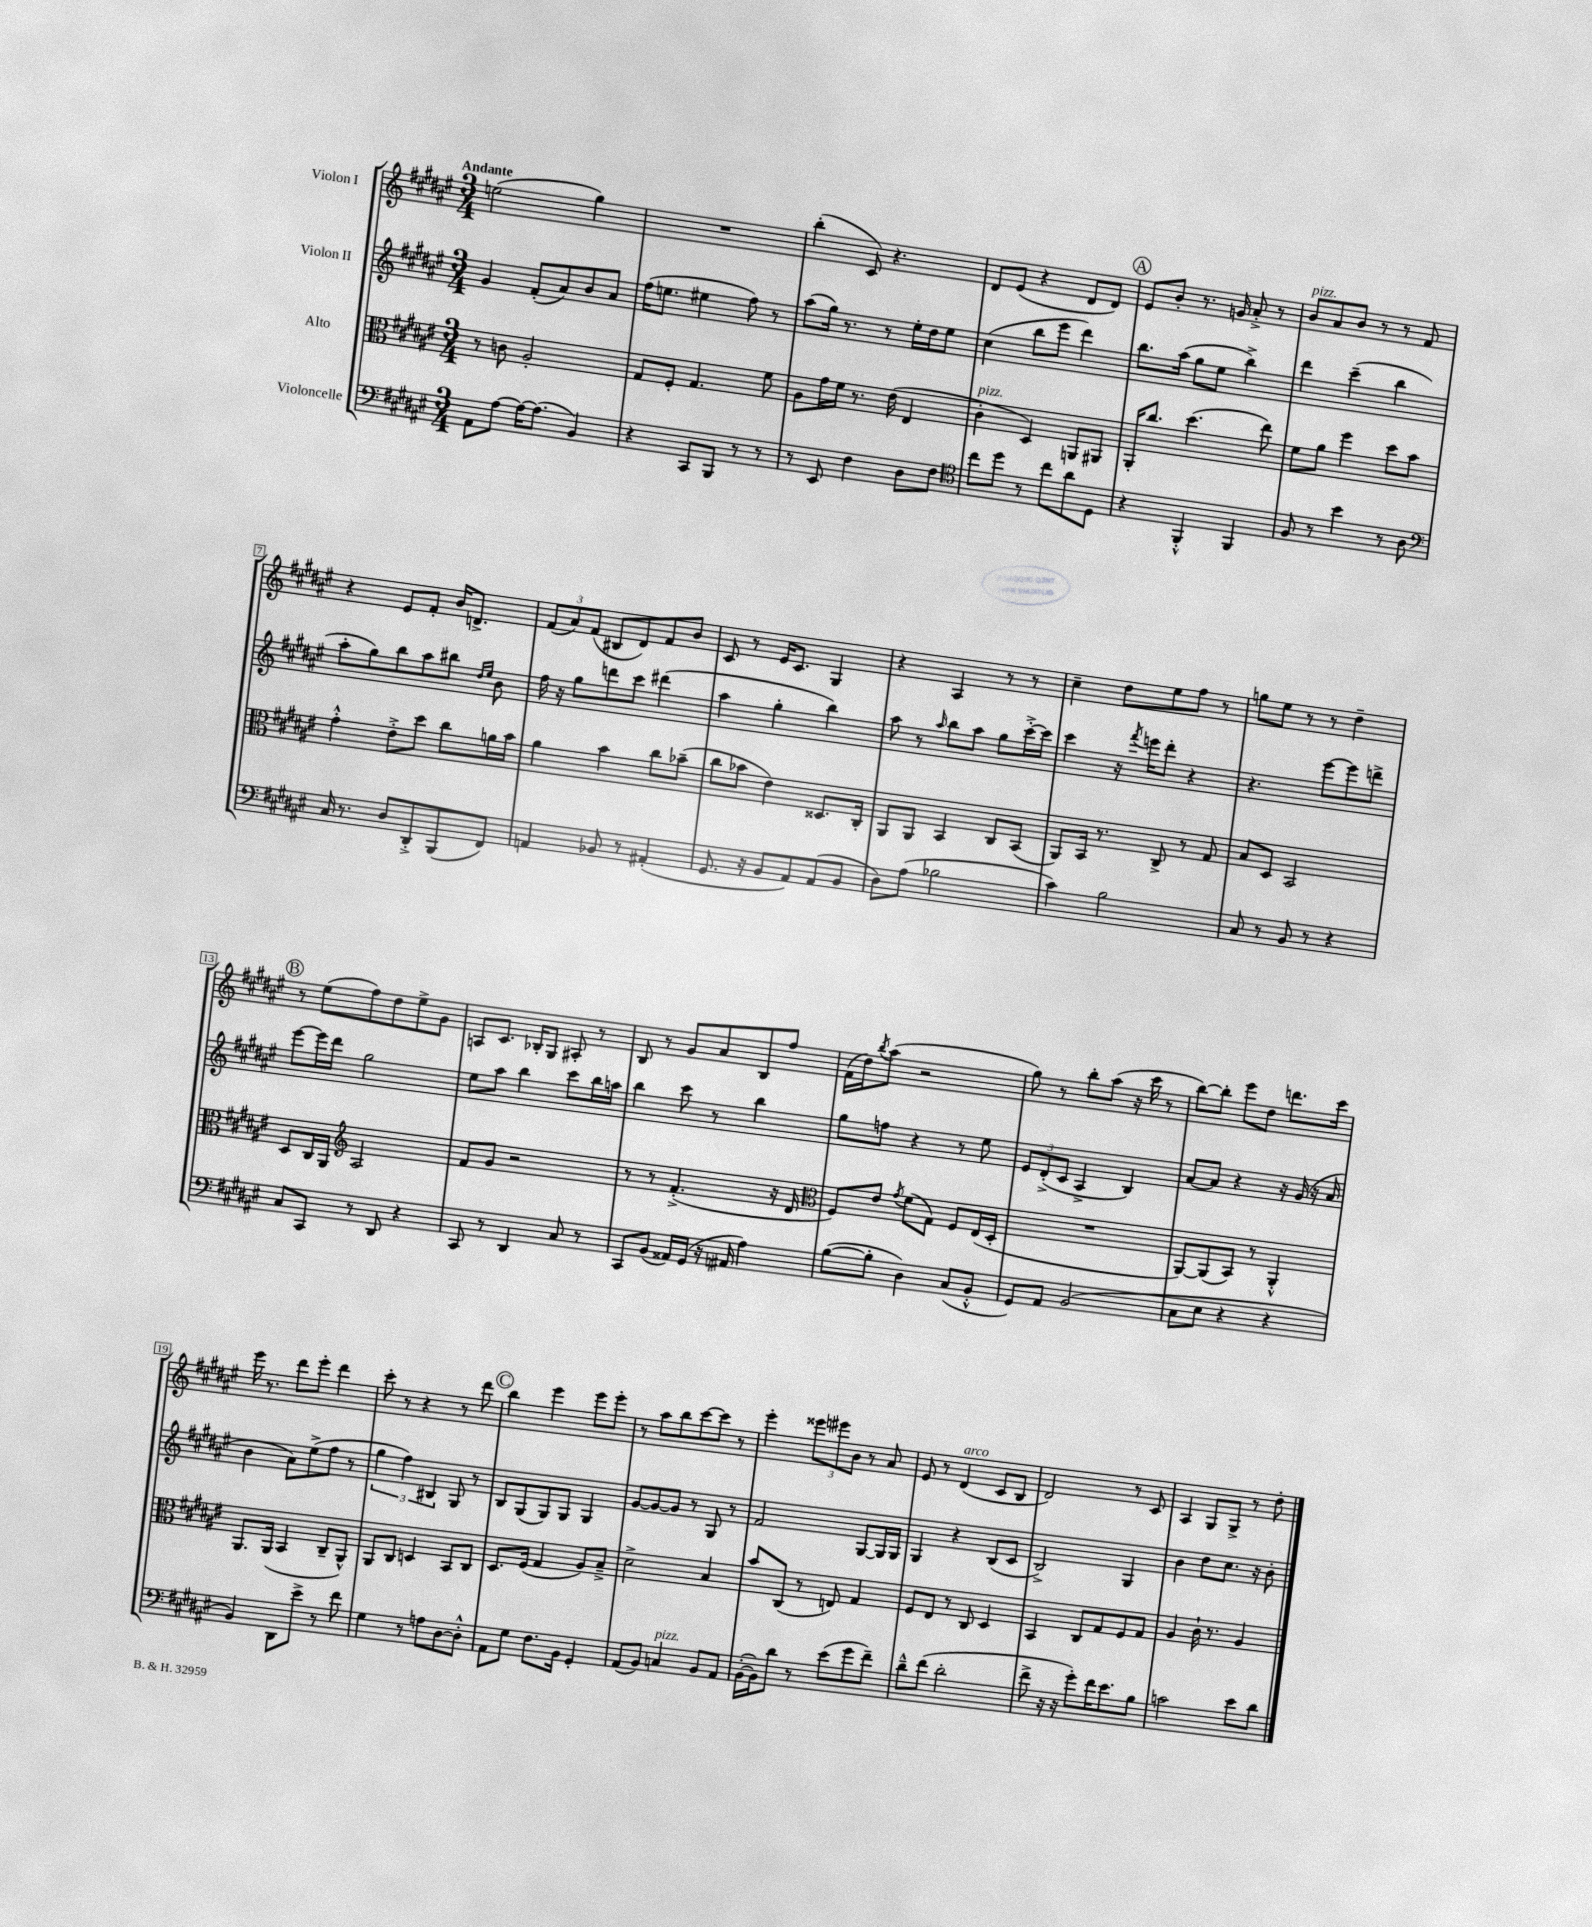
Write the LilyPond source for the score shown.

<<
\new StaffGroup <<
\new Staff = "s0" \with { instrumentName = "Violon I" } {
    \clef treble \key fis \major \numericTimeSignature \time 3/4 \tempo "Andante"
    e''2( gis''4) |
    R2. |
    b''4-.( cis'8) r4. |
    dis'8 eis'8( r4 dis'8 dis'8) |
    \mark \markup { \circle "A" } eis'8 b'8-. r8. g'16 ais'8-.-> r8 |
    b'8^\markup { \italic "pizz." } ais'8 b'8 r8 r8 fis'8 |
    r4 eis'8 fis'8-. b'16 d'8.-> |
    \tuplet 3/2 { fis'8( ais'8) fis'8( } bis8 dis'8) fis'8 b'8 |
    cis'8 r8 eis'16 cis'8. gis4 |
    r4 ais4 r8 r8 |
    cis''4-- dis''8 eis''8 fis''8 r8 |
    g''8 eis''8 r8 r8 dis''4-- |
    \mark \markup { \circle "B" } r8 eis''8( fis''8) dis''8 eis''8-> gis'8 |
    a8 cis'8. bes16-. gis8 ais8-. r8 |
    b8 r8 gis'8 ais'8 b8 fis''8 |
    fis'16( dis''16) \acciaccatura { b''8 } ais''8( r2 |
    gis''8) r8 b''8-. ais''8( r16 cis'''16 r8 |
    b''8~) b''8-. eis'''8 dis''8 d'''8. cis'''16 |
    eis'''16 r8. dis'''8 eis'''8-. dis'''4 |
    cis'''8-. r8 r4 r8 dis'''8 |
    \mark \markup { \circle "C" } b''4 eis'''4 eis'''8 eis'''8-. |
    r8 ais''8 b''8 cis'''8~ cis'''8 r8 |
    eis'''4-. \tuplet 3/2 { eisis'''8 eis'''8 b'8 } r8 ais'8 |
    eis'8 r8 dis'4^\markup { \italic "arco" }( cis'8 b8 |
    dis'2) r8 cis'8 |
    ais4 gis8 gis8-> r8 dis''8-. \bar "|." |
}
\new Staff = "s1" \with { instrumentName = "Violon II" } {
    \clef treble \key fis \major \numericTimeSignature \time 3/4
    gis'4 fis'8-.( ais'8) b'8 ais'8 |
    fis''16( e''8. eis''4 fis''8) r8 |
    ais''8( gis''16) r8. r8 eis''16-. dis''16 eis''8 |
    cis''4( b''8 eis'''8 dis'''4) |
    \mark \markup { \circle "A" } b''8. ais''16( gis''8 eis''8 b''4->) |
    dis'''4 cis'''4--( b''4 |
    ais''8-. gis''8) b''8 ais''8 bis''8 \grace { dis''16 eis''16 } b'8 |
    fis''16 r16 gis''8 d'''8 cis'''8 dis'''4( |
    ais''4 gis''4-. b''4) |
    ais''8 r8 \grace { ais''16 } b''8 ais''8 gis''8 cis'''16~-.-> cis'''16 |
    cis'''4 r16 \acciaccatura { fis'''8 } e'''16 dis'''8-. r4 |
    r4. eis'''8~ eis'''8 d'''8-> |
    \mark \markup { \circle "B" } eis'''8~ eis'''16 dis'''16 gis''2 |
    eis''8 ais''8 b''4 cis'''8 b''16 a''16 |
    b''4 cis'''8 r8 b''4 |
    gis''8 f''8 r4 r8 eis''8 |
    \tuplet 3/2 { eis'8 dis'8-.->( cis'8 } ais4-> b4) |
    ais'8~ ais'8 r4 r16 gis'16( r16 ais'16 |
    b'4 ais'8) eis''8->( fis''8 r8 |
    \tuplet 3/2 { gis''4 fis''4) bis4 } gis8 r8 |
    \mark \markup { \circle "C" } b8 gis8( gis8) gis8 gis4 |
    gis'8~ gis'8~ gis'8 r8 gis8 r8 |
    fis'2 gis8~ gis16 gis16 |
    gis4 r4 b8( cis'8 |
    b2->) gis4 |
    b'4 dis''8 cis''8. r16 b'8-. \bar "|." |
}
\new Staff = "s2" \with { instrumentName = "Alto" } {
    \clef alto \key fis \major \numericTimeSignature \time 3/4
    r8 c'8 ais2-. |
    gis8 fis8-. gis4. fis'8 |
    ais8 gis'16 fis'16 r8. eis'16( eis4 |
    cis'4-.^\markup { \italic "pizz." } dis4) a,8 ais,8 |
    \mark \markup { \circle "A" } ais,16-. cis''8. dis''4.( eis''8) |
    fis'8 ais'8 fis''4 dis''8 b'8 |
    gis'4-.-^ eis'8-.-> dis''8 cis''8 a'16 b'16 |
    ais'4 b'4 cis''8 bes'8--( |
    cis''8 bes'8 eis'4) disis8. cis16-. |
    ais,8 ais,8 b,4 cis8 b,8( |
    ais,8) b,16 r8. cis8-> r8 gis8 |
    b8 dis8 b,2 |
    \mark \markup { \circle "B" } dis8 cis16 ais,16 \clef treble ais2 |
    fis'8 gis'8 r2 |
    r8 r8 fis'4.-.->( r16 dis'16 |
    \clef alto fis8) eis'8 \acciaccatura { gis'8 } fis'8( gis8) fis8 eis16( dis16-. |
    R2. |
    ais,8~) ais,8( b,8) r8 ais,4-.-^ |
    ais,8. ais,16( b,4 cis8-- ais,8-^) |
    ais,8 cis8 d4 b,8 cis8 |
    \mark \markup { \circle "C" } dis8. fis16( gis4 ais8) b8---> |
    dis'2-> b4 |
    b'8 cis8( r8 e8) gis4 |
    fis8 eis8 r8 cis8 dis4 |
    b,4 cis8 gis8 fis8 gis8 |
    ais4 cis'16-! r8. ais4 \bar "|." |
}
\new Staff = "s3" \with { instrumentName = "Violoncelle" } {
    \clef bass \key fis \major \numericTimeSignature \time 3/4
    ais,8 ais8~ ais16~ ais8.( b,4) |
    r4 cis,8 b,,8 r8 r8 |
    r8 eis,8 fis4 dis8 fis8 |
    \clef tenor cis''8 dis''8 r8 cis''8 ais'8 dis8 |
    \mark \markup { \circle "A" } r4 fis,4-.-^ fis,4 |
    fis8 r8 b'4 r8 ais8 |
    \clef bass cis16 r8. dis8 dis,8-.-> b,,8( fis,8) |
    a,4 bes,8 r8 ais,4-.( |
    gis,8. r16 b,8 ais,8) ais,8( b,8 |
    dis8) ais8( bes2 |
    cis'4) b2 |
    cis8 r8 b,8 r8 r4 |
    \mark \markup { \circle "B" } cis8 cis,8 r8 dis,8 r4 |
    cis,8 r8 dis,4 cis8 r8 |
    cis,8 b,8( aisis,16) gis,16( r16 ais,16 ais4) |
    b8~( b8-. dis4) cis8( b,8-.-^ |
    gis,8) ais,8 b,2( |
    cis8 eis8 r4 r4 |
    b,4) dis,8 eis'8-> r8 fis'8 |
    gis4 r8 a8 dis8~ dis8-.-^ |
    \mark \markup { \circle "C" } ais,8 gis8 fis8. b,16 gis,4-. |
    ais,8( b,8) c4^\markup { \italic "pizz." } b,8 ais,8 |
    b,16~-.( b,16) dis'8 r8 eis'8( gis'8 fis'8--) |
    dis'8---^ fis'8( dis'2-. |
    fis'8-> r16 r16 gis'8-.) fis'16 eis'8. b8 |
    c'2 eis'8 dis'8 \bar "|." |
}
>>
>>
\layout { \context { \Score \override BarNumber.stencil = #(make-stencil-boxer 0.1 0.3 ly:text-interface::print) } }
